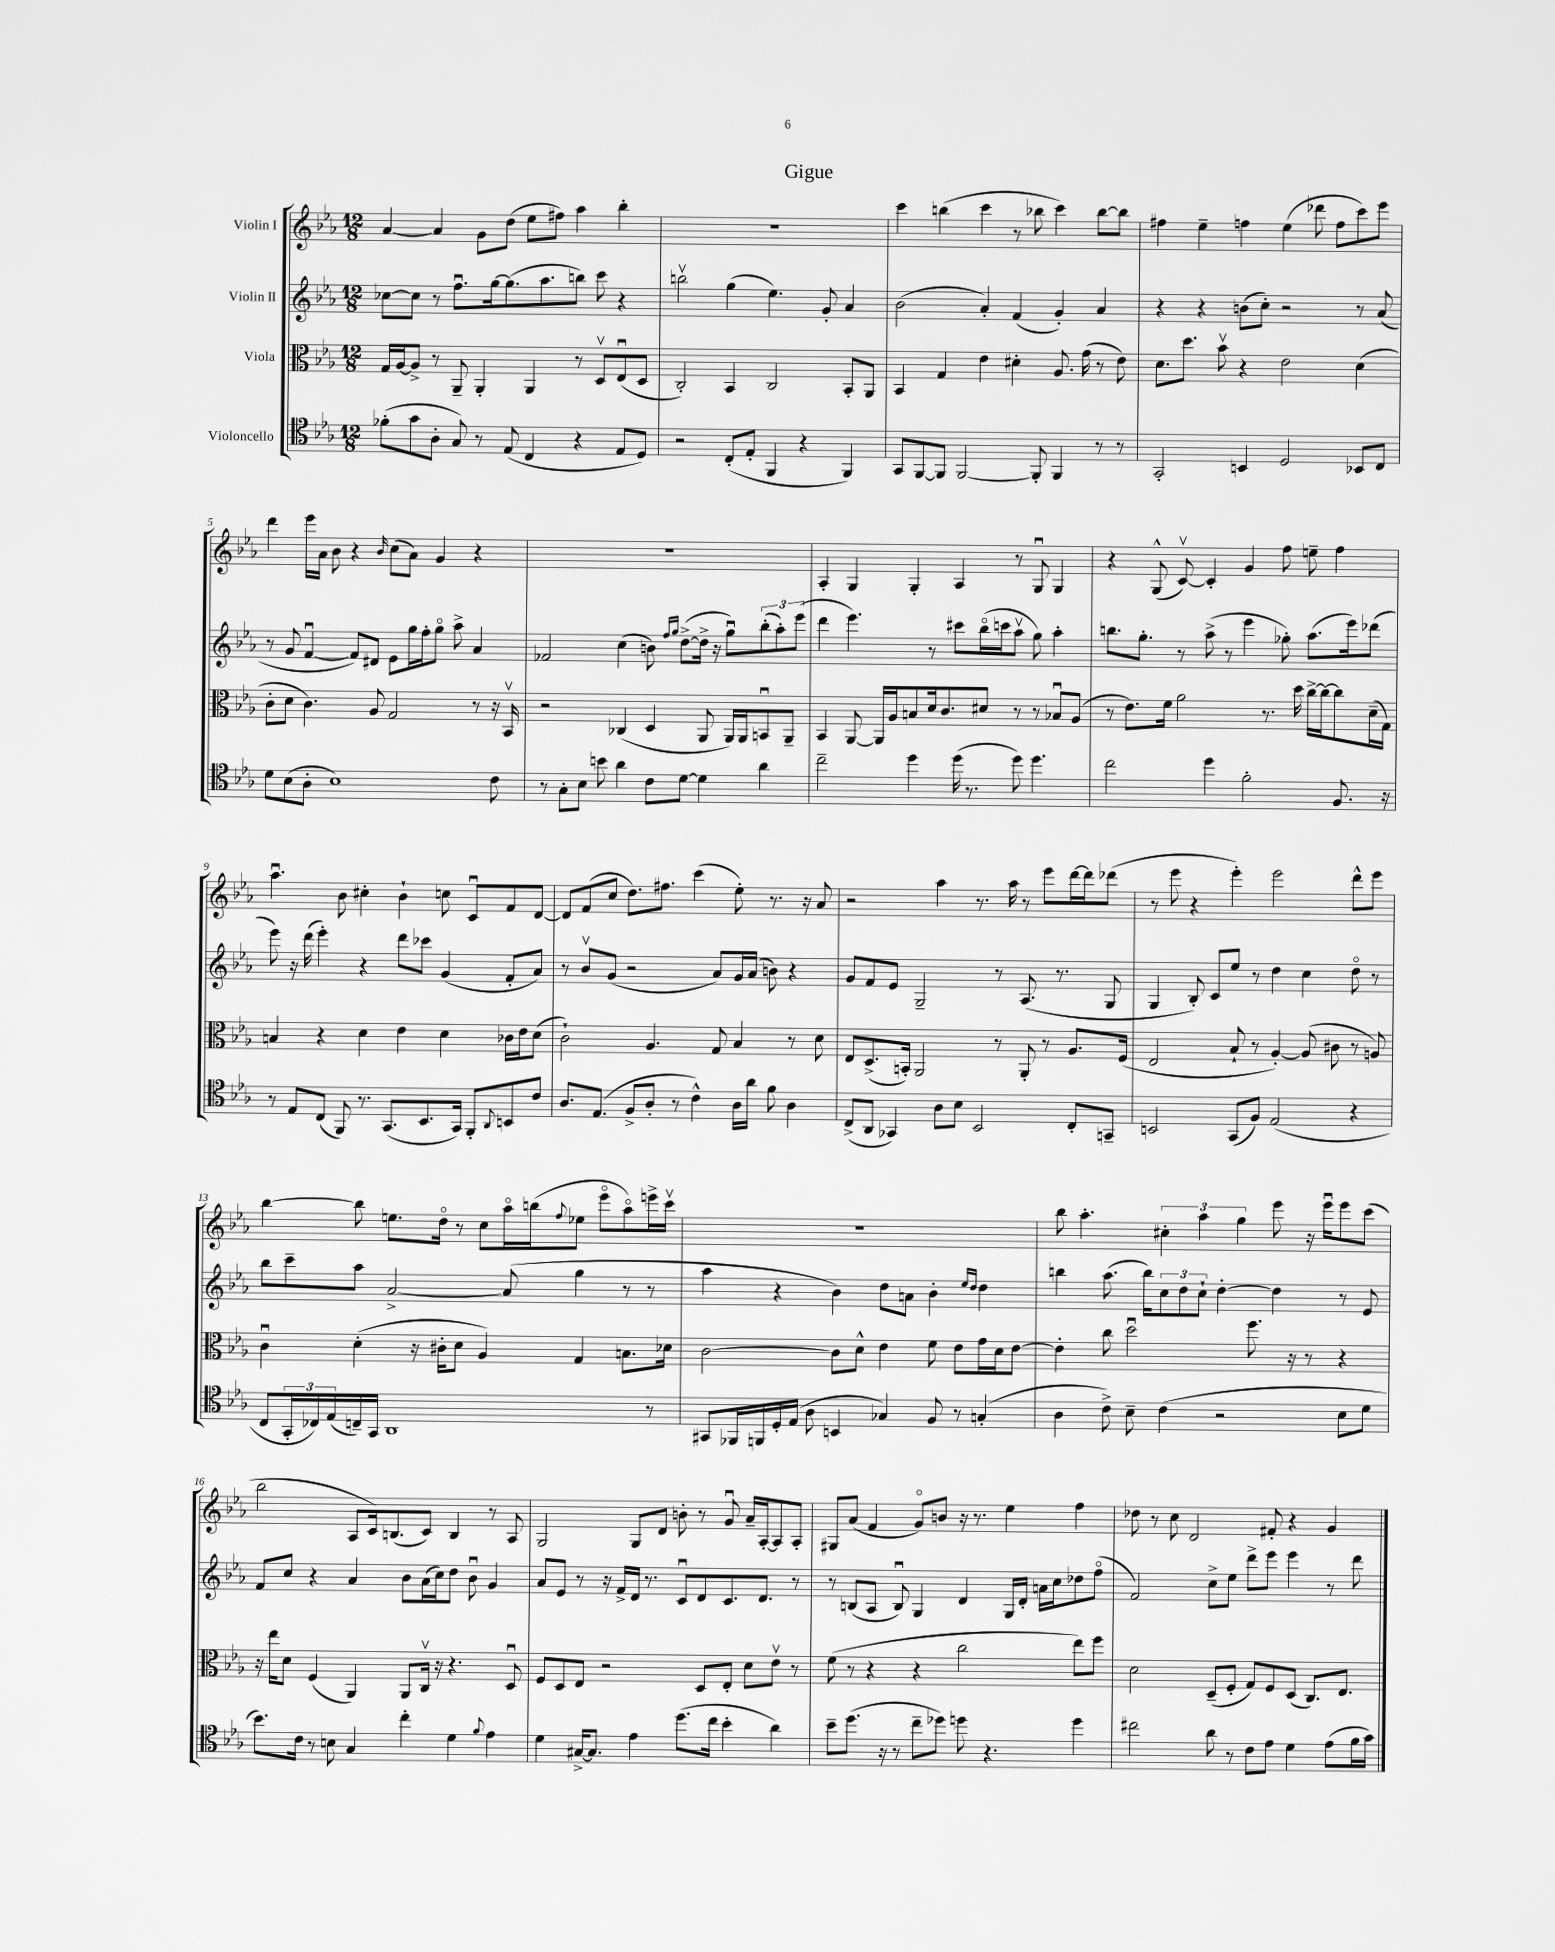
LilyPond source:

\header { title = "Gigue" }
<<
\new StaffGroup <<
\new Staff = "s0" \with { instrumentName = "Violin I" } {
    \clef treble \key ees \major \numericTimeSignature \time 12/8
    aes'4~ aes'4 g'8 d''8( ees''8 fis''8) aes''4 bes''4-. |
    R1. |
    c'''4 b''4( c'''4 r8 bes''8 c'''4) bes''8~ bes''8 |
    fis''4 ees''4-- f''4 ees''4( des'''8 f''8 c'''8) ees'''8 |
    d'''4 ees'''16 aes'16 bes'8 r4 \grace { bes'16 } c''8( aes'8) g'4 r4 |
    R1. |
    aes4-. g4 g4-. aes4 r8 g8\downbow g4 |
    r4 g8-^( c'8~\upbow) c'4-. g'4 f''8 e''8-- f''4 |
    aes''4.\downbow bes'8 cis''4-. bes'4-! c''8 c'8\downbow f'8 d'8~ |
    d'8 f'8( c''8 d''8.) fis''8. c'''4( ees''8-.) r8. r16 aes'8 |
    r2 aes''4 r8. aes''16 r8 ees'''8 d'''16~ d'''16 des'''8( |
    r8 ees'''8 r4 ees'''4-.) ees'''2 d'''8-^ ees'''8 |
    bes''4~ bes''8 e''8. d''16\flageolet r8 c''8 aes''16\flageolet b''16( \appoggiatura { f''8 } ees''8 ees'''8\flageolet aes''8\flageolet) e'''16-> c'''16\upbow |
    R1. |
    bes''8 aes''4.-. \tuplet 3/2 { cis''4-. aes''4 g''4 } ees'''8 r16 ees'''16\downbow ees'''8 c'''8( |
    bes''2 aes8 c'16) b8.( c'8) b4 r8 aes8 |
    g2 g8 d'8 b'8-. r8 g'8\downbow aes'16-- aes16~-. aes8 aes8-. |
    gis8 aes'8( f'4 g'8\flageolet) b'8 r16 r8. ees''4 f''4 |
    des''8 r8 c''8 d'2 fis'8-. r4 g'4 \bar "|." |
}
\new Staff = "s1" \with { instrumentName = "Violin II" } {
    \clef treble \key ees \major \numericTimeSignature \time 12/8
    ces''8~ ces''8 r8 f''8.\downbow g''16~ g''8.( aes''8. b''8) c'''8 r4 |
    b''2\upbow g''4( ees''4.) g'8-. aes'4 |
    bes'2( aes'4-.) f'4( g'4-.) aes'4 |
    r4 r4 b'8( c''8-.) r2 r8 aes'8( |
    r8 g'8 f'4~\downbow f'8) dis'8 ees'8 g''16 f''16-. g''8\flageolet aes''8-> aes'4 |
    fes'2 c''4( b'8) \grace { f''16 g''16 } d''8~->( d''16-> r16 g''8\downbow) \tuplet 3/2 { bes''8-.( aes''8-.) ees'''8( } |
    d'''4 ees'''4.) r8 cis'''8 bes''16\flageolet( c'''16 aes''8\upbow g''8) aes''4-. |
    b''8. g''8.-. r8 aes''8->( r8 ees'''4 ges''8-.) aes''8.( ees'''16) des'''8( |
    ees'''8) r16 d'''16( ees'''4-.) r4 d'''8 ces'''8 g'4( f'8-. aes'8) |
    r8 bes'8\upbow g'8( r2 aes'8) g'16 aes'16( b'8) r4 |
    g'8 f'8 ees'8 g2-- r8 aes8.( r8. g8 |
    g4 bes8-.) c'8 ees''8 r8 d''4 c''4 d''8\flageolet r8 |
    bes''8 c'''8-- aes''8 aes'2~-> aes'8( g''4 r8 r8 |
    aes''4 r4 bes'4) d''8 a'8 bes'4-. \grace { ees''16 d''16 } d''4 |
    b''4 aes''8.( b''16) \tuplet 3/2 { c''8 d''8 c''8-! } d''4~-. d''4 r8 ees'8 |
    f'8 c''8 r4 aes'4 bes'8 aes'16( c''16) d''8 bes'8\downbow g'4 |
    aes'8 ees'8 r8 r16 f'16-> d'16 r8. c'8\downbow d'8 c'8. d'8. r8 |
    r8 b8( aes8 b8\downbow) g4 d'4 g16 d'16-. a'16 c''16 des''8 f''8\flageolet( |
    f'2) c''8-> ees''8 d'''8-> ees'''8 ees'''4 r8 d'''8 \bar "|." |
}
\new Staff = "s2" \with { instrumentName = "Viola" } {
    \clef alto \key ees \major \numericTimeSignature \time 12/8
    g16 aes16~ aes8-> r8 aes,8-- aes,4-. aes,4 r8 d8\upbow ees8\downbow( d8 |
    c2-.) bes,4 c2 bes,8-. aes,8 |
    bes,4 g4 ees'4 dis'4-. aes8. g'16( r8 ees'8) |
    d'8. d''8. bes'8\upbow r4 ees'2 d'4( |
    c'8-. d'8 c'4.) aes8 g2 r8 r16 bes,16\upbow |
    r2 ces4( d4 aes,8 aes,16) aes,16 b,8\downbow aes,8-- |
    bes,4 aes,8~ aes,16 aes16 b8 d'16 c'8. dis'8 r8 r8 bes8\downbow aes8( |
    r8 ees'8.) f'16 aes'2 r8. d''16 c''16~-> c''16~ c''8 d'16--( g16) |
    b4 r4 d'4 ees'4 d'4 ces'16 ees'16 d'8( |
    c'2-!) aes4. g8 bes4 r8 d'8 |
    ees8 d8.->( b,16-.) aes,2 r8 aes,8-. r8 aes8. f16( |
    ees2 bes8-! r8 aes4~-.) aes8( cis'8 r8 a8) |
    c'4\downbow d'4-.( r16 cis'16-. d'8 aes4) g4 b8. des'16 |
    c'2~ c'8 d'8-^ ees'4 f'8 ees'8 g'16 d'16 ees'8~ |
    ees'4-. c''8 d''2\downbow f''8. r16 r8 r4 |
    r16 ees''16 d'8 f4( aes,4) aes,8 c16\upbow r16 r4. d8\downbow |
    f8 d8 ees8 r2 d8 ees8-. d'8 ees'8\upbow r8 |
    f'8( r8 r4 r4 c''2 ees''8) f''8 |
    d'2 d8--( f8-. g8) f8 d8( c8.) ees8. \bar "|." |
}
\new Staff = "s3" \with { instrumentName = "Violoncello" } {
    \clef tenor \key ees \major \numericTimeSignature \time 12/8
    fes'8-.( g'8 aes8-. g8) r8 ees8( c4 r4 ees8 d8) |
    r2 c8-.( ees8-. f,4 r4 f,4) |
    g,8 f,8~ f,8 f,2~ f,8-. f,4 r8 r8 |
    g,2-. b,4 d2 bes,8 c8 |
    d'8 bes8( aes8-. bes1) c'8 |
    r8 g8-. bes8 b'8 aes'4 c'8 d'8~ d'4 aes'4 |
    c''2-- d''4 d''16( r8. d''8) d''4. |
    c''2 d''4 f'2-. f8. r16 |
    r8 ees8 c8( f,8) r8. g,8.( bes,8. g,16) f,8-. \appoggiatura { aes,8 } b,8 c'8 |
    aes8. ees8.( f8-> aes8-. r8 c'4-^) aes16 aes'16 f'8 aes4 |
    c8->( aes,8 ges,4) aes8 bes8 bes,2 c8-. g,8-- |
    b,2 g,8( f8) ees2( r4 |
    c8 \tuplet 3/2 { g,16-. ces16) ees16( } c16--) g,16 aes,1 r8 |
    gis,8 fes,16 f,16 d16-. ees16( aes8 b,4 ges4) f8 r8 g4-.( |
    aes4 c'8->) bes8-- c'4( r2 bes8 d'8 |
    bes'8.) c'16 r8 b8 g4 c''4-. d'4 \appoggiatura { f'8 } ees'4 |
    d'4 gis16~-> gis8. ees'4 d''8.( c''16 bes'4-. aes'4) |
    bes'8-- d''8.( r16 r8 c''8-- des''8) d''8 r4. d''4 |
    cis''2 aes'8 r8 c'8 ees'8 d'4 ees'8( f'16 g'16) \bar "|." |
}
>>
>>
